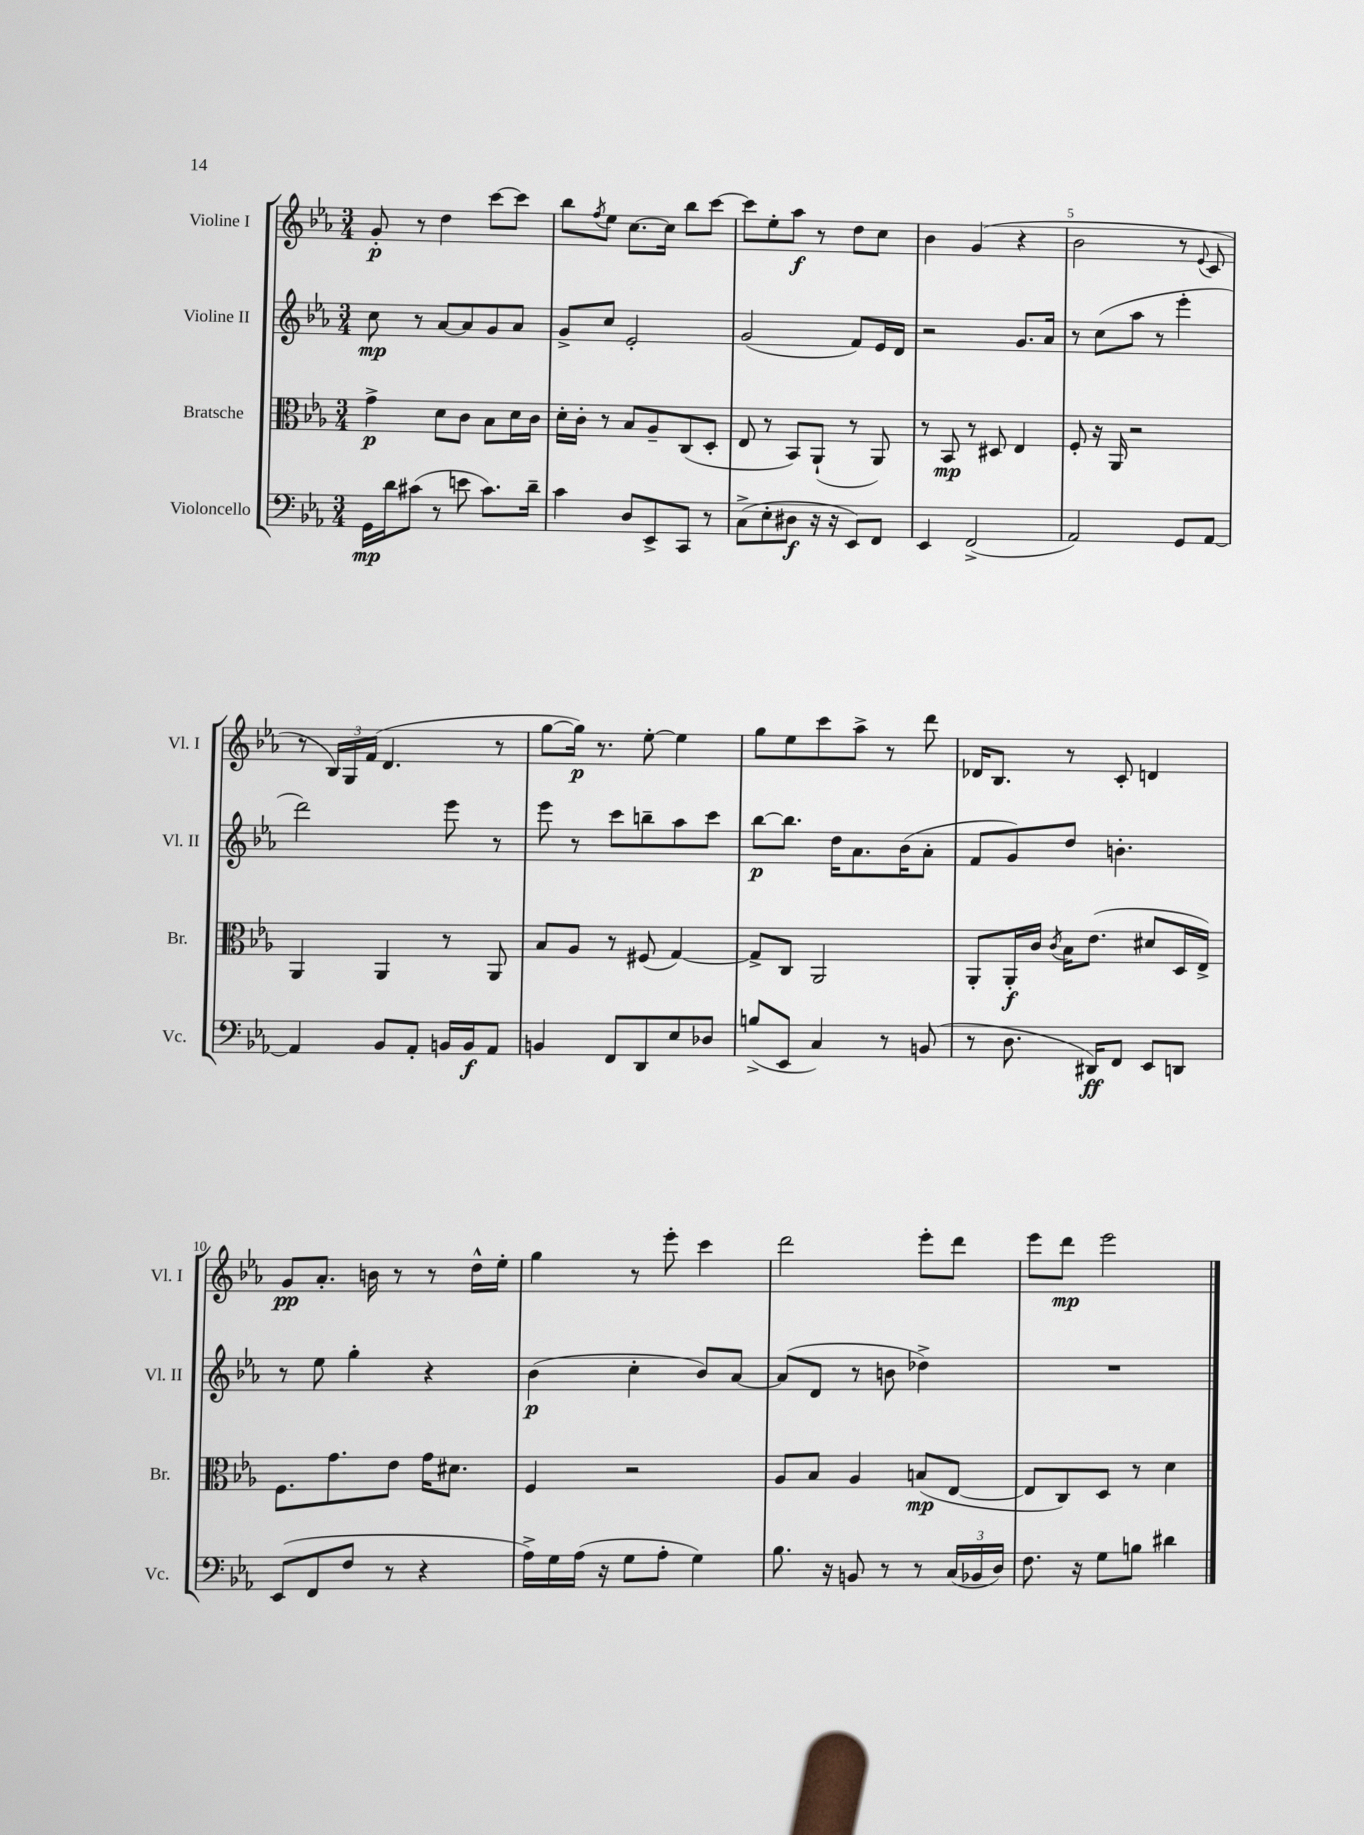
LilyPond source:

<<
\new StaffGroup <<
\new Staff = "s0" \with { instrumentName = "Violine I" shortInstrumentName = "Vl. I" } {
    \clef treble \key ees \major \numericTimeSignature \time 3/4
    g'8-.\p r8 d''4 c'''8~ c'''8 |
    bes''8 \acciaccatura { f''8 } ees''8 c''8.~ c''16 bes''8 c'''8~ |
    c'''8 ees''8-. aes''8\f r8 d''8 c''8 |
    bes'4 g'4( r4 |
    bes'2 r8 \appoggiatura { ees'8 } c'8 |
    r8 \tuplet 3/2 { bes16) g16 f'16( } d'4. r8 |
    g''8~ g''16\p) r8. ees''8~-. ees''4 |
    g''8 ees''8 c'''8 aes''8-> r8 d'''8 |
    des'16 bes8. r8 c'8-. d'4 |
    g'8\pp aes'8.-. b'16 r8 r8 d''16-^ ees''16-. |
    g''4 r8 ees'''8-. c'''4 |
    d'''2 ees'''8-. d'''8 |
    ees'''8 d'''8\mp ees'''2 \bar "|." |
}
\new Staff = "s1" \with { instrumentName = "Violine II" shortInstrumentName = "Vl. II" } {
    \clef treble \key ees \major \numericTimeSignature \time 3/4
    c''8\mp r8 aes'8~ aes'8 g'8 aes'8 |
    g'8-> c''8 ees'2-. |
    g'2( f'8) ees'16 d'16 |
    r2 g'8. aes'16 |
    r8 c''8( aes''8 r8 ees'''4-. |
    d'''2) ees'''8 r8 |
    ees'''8 r8 c'''8 b''8-- aes''8 c'''8 |
    bes''8~\p bes''8. d''16 aes'8. bes'16( aes'8-. |
    f'8 g'8) d''8 b'4.-. |
    r8 ees''8 g''4-. r4 |
    bes'4\p( c''4-. bes'8) aes'8~ |
    aes'8( d'8 r8 b'8 des''4->) |
    R2. \bar "|." |
}
\new Staff = "s2" \with { instrumentName = "Bratsche" shortInstrumentName = "Br." } {
    \clef alto \key ees \major \numericTimeSignature \time 3/4
    g'4->\p d'8 c'8 bes8 d'16 c'16 |
    d'16-. c'16-. r8 bes8 aes8-- c8( d8-. |
    ees8 r8 bes,8) aes,8-!( r8 aes,8) |
    r8 bes,8\mp r8 dis8 ees4 |
    f8-. r16 aes,16 r2 |
    aes,4 aes,4 r8 aes,8 |
    bes8 aes8 r8 fis8( g4~) |
    g8-> c8 aes,2 |
    aes,8-. aes,16-.\f c'16 \acciaccatura { c'8 } bes16 ees'8.( dis'8 d16 ees16->) |
    f8. g'8. ees'8 g'16 dis'8. |
    f4 r2 |
    aes8 bes8 aes4 b8\mp( ees8~ |
    ees8 c8) d8 r8 d'4 \bar "|." |
}
\new Staff = "s3" \with { instrumentName = "Violoncello" shortInstrumentName = "Vc." } {
    \clef bass \key ees \major \numericTimeSignature \time 3/4
    g,16\mp d'16 cis'8( r8 e'8 cis'8.) d'16-- |
    c'4 d8 ees,8-> c,8 r8 |
    c8->( ees8-. dis8\f r16 r16 ees,8) f,8 |
    ees,4 f,2->( |
    aes,2) g,8 aes,8~ |
    aes,4 bes,8 aes,8-. b,16 b,16\f aes,8 |
    b,4 f,8 d,8 ees8 des8 |
    b8->( ees,8 c4) r8 b,8( |
    r8 d8. dis,16\ff) f,8 ees,8 d,8 |
    ees,8( f,8 f8 r8 r4 |
    aes16->) g16 aes16( r16 g8 aes8-. g4) |
    bes8. r16 b,8 r8 r8 \tuplet 3/2 { c16( bes,16 d16) } |
    f8. r16 g8 b8 dis'4 \bar "|." |
}
>>
>>
\layout { \context { \Score \override BarNumber.break-visibility = ##(#f #t #t) barNumberVisibility = #(every-nth-bar-number-visible 5) } }
